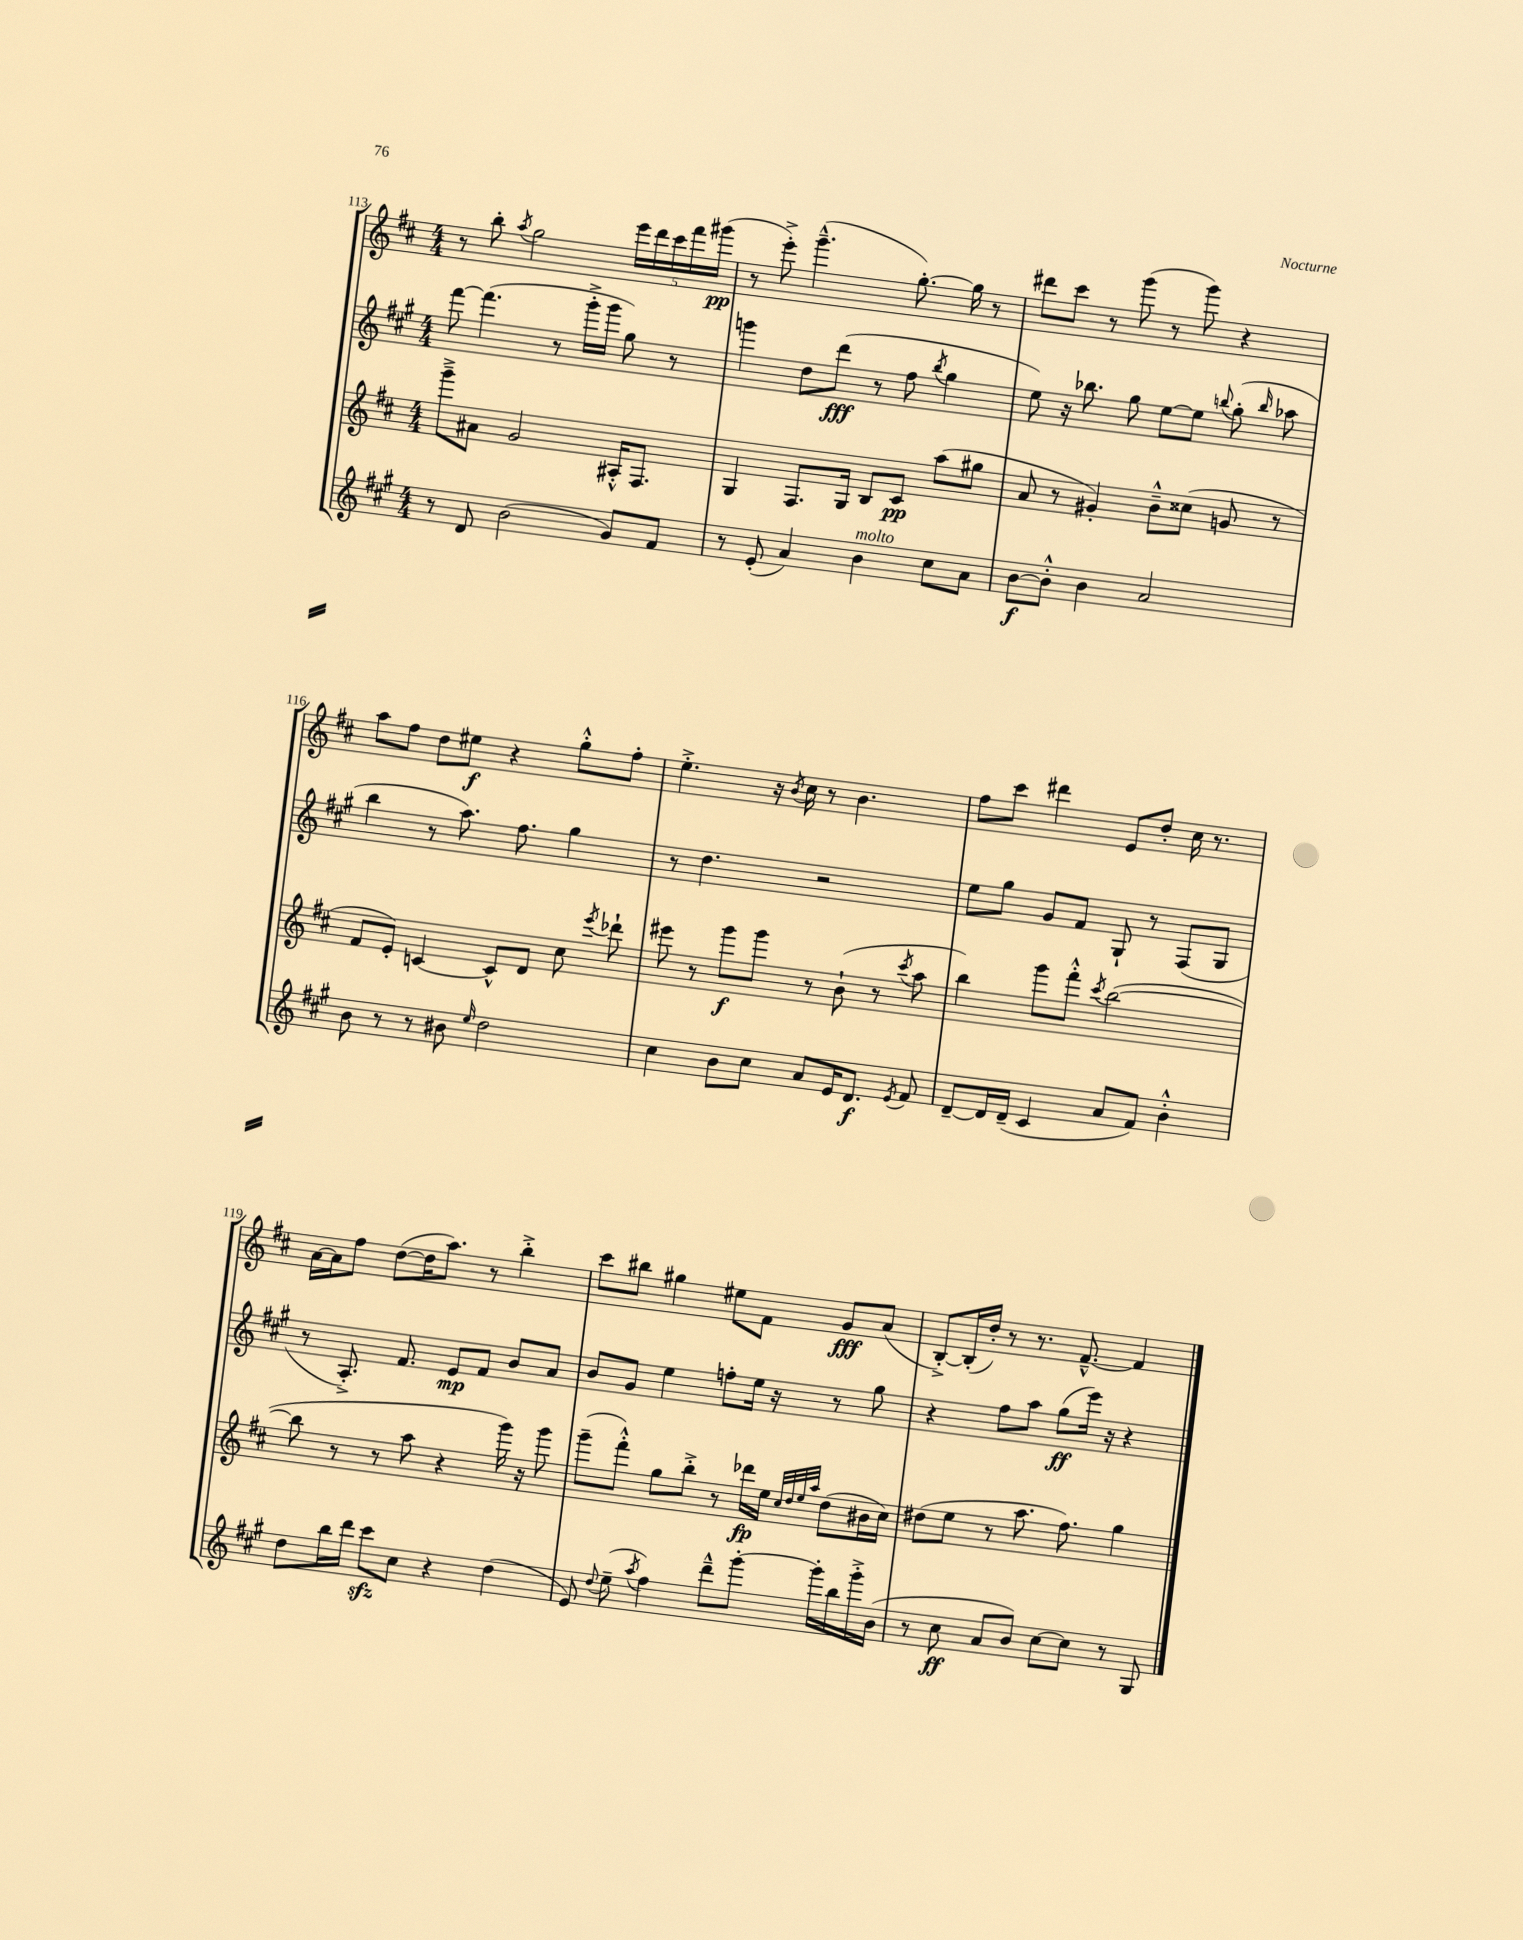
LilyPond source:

<<
\new StaffGroup <<
\new Staff = "s0" {
    \clef treble \key d \major \numericTimeSignature \time 4/4
    \autoBeamOff r8 b''8-. \acciaccatura { a''8 } g''2 \tuplet 5/4 { e'''16[ d'''16 cis'''16 fis'''16 gis'''16]\pp( } |
    r8 e'''8-.->) g'''4.---^( g''8.~-.) g''16 r8 |
    dis'''8[ cis'''8] r8 g'''8( r8 g'''8) r4 |
    a''8[ fis''8] d''8[ eis''8]\f r4 g''8[-.-^ fis''8]-. |
    e''4.-.-> r16 \acciaccatura { b'8 } cis''16 r8 b'4. |
    fis''8[ cis'''8] dis'''4 e'8[ d''8]-. cis''16 r8. |
    a'16[~ a'16 fis''8] d''8[~( d''16 a''8.]) r8 b''4-.-> |
    cis'''8[ bis''8] gis''4 eis''8[ fis'8] g'8[\fff a'8]( |
    b8[~-.->) b16-.( d''16]-.) r8 r8. fis'8.~---^ fis'4 \bar "|." |
}
\new Staff = "s1" {
    \clef treble \key a \major \numericTimeSignature \time 4/4
    \autoBeamOff fis'''8~ fis'''4.( r8 gis'''16[-.-> gis'''16] gis''8) r8 |
    g'''4 d''8[ d'''8]\fff( r8 fis''8 \acciaccatura { b''8 } gis''4 |
    e''8) r16 bes''8. gis''8 e''8[~ e''8] \appoggiatura { b''8 } gis''8-.( \grace { b''16 } aes''8 |
    b''4 r8 a''8.) fis''8. gis''4 |
    r8 d''4. r2 |
    e''8[ gis''8] gis'8[ fis'8] gis8-! r8 fis8[( gis8] |
    r8 a8.-.->) fis'8. e'8[\mp fis'8] b'8[ a'8] |
    b'8[ gis'8] e''4 f''8[-. e''16] r16 r8 gis''8 |
    r4 fis''8[ a''8] gis''8[\ff( e'''16]) r16 r4 \bar "|." |
}
\new Staff = "s2" {
    \clef treble \key d \major \numericTimeSignature \time 4/4
    \autoBeamOff g'''8[---> ais'8] g'2 ais16[-.-^ fis8.] |
    g4 fis8.[ g16] b8[ cis'8]\pp a''8[( gis''8] |
    a'8 r8 gis'4-.) b'8[---^ cisis''8]( g'8 r8 |
    fis'8[ e'8]-.) c'4~ c'8[-^ d'8] cis''8 \acciaccatura { e'''8 } des'''8-! |
    eis'''8 r8 g'''8[\f g'''8] r8 b'8-!( r8 \acciaccatura { cis'''8 } a''8 |
    b''4) g'''8[ fis'''8]-.-^ \acciaccatura { cis'''8 } b''2~( |
    b''8 r8 r8 a''8 r4 g'''16) r16 g'''8 |
    g'''8[--( fis'''8]-.-^) g''8[ b''8]-.-> r8 des'''16[\fp e''16] \grace { cis''32[ d''32 e''32 a''32] } d''8[( bis'16 cis''16]) |
    dis''8[( e''8] r8 a''8. fis''8.) g''4 \bar "|." |
}
\new Staff = "s3" {
    \clef treble \key a \major \numericTimeSignature \time 4/4
    \autoBeamOff r8 d'8 b'2( gis'8[) fis'8] |
    r8 e'8-.( a'4) b'4^\markup { \italic "molto" } cis''8[ a'8] |
    b'8[~\f b'8]-.-^ b'4 a'2 |
    b'8 r8 r8 bis'8 \grace { e''16 } d''2 |
    cis''4 b'8[ cis''8] a'8[ e'16 d'8.]\f \acciaccatura { e'8 } fis'8 |
    d'8[~-- d'16 d'16]--( cis'4 a'8[ fis'8]) b'4-.-^ |
    d''8[ b''16 d'''16] cis'''8[\sfz cis''8] r4 d''4( |
    e'8) \appoggiatura { d''8 } e''8--( \acciaccatura { a''8 } fis''4) d'''8[---^ gis'''8]~-. gis'''16[-. b''16 gis'''16-.-> b'16]( |
    r8 cis''8\ff a'8[ b'8]) cis''8[~ cis''8] r8 gis8 \bar "|." |
}
>>
>>
\layout { \context { \Score currentBarNumber = #113 } }
